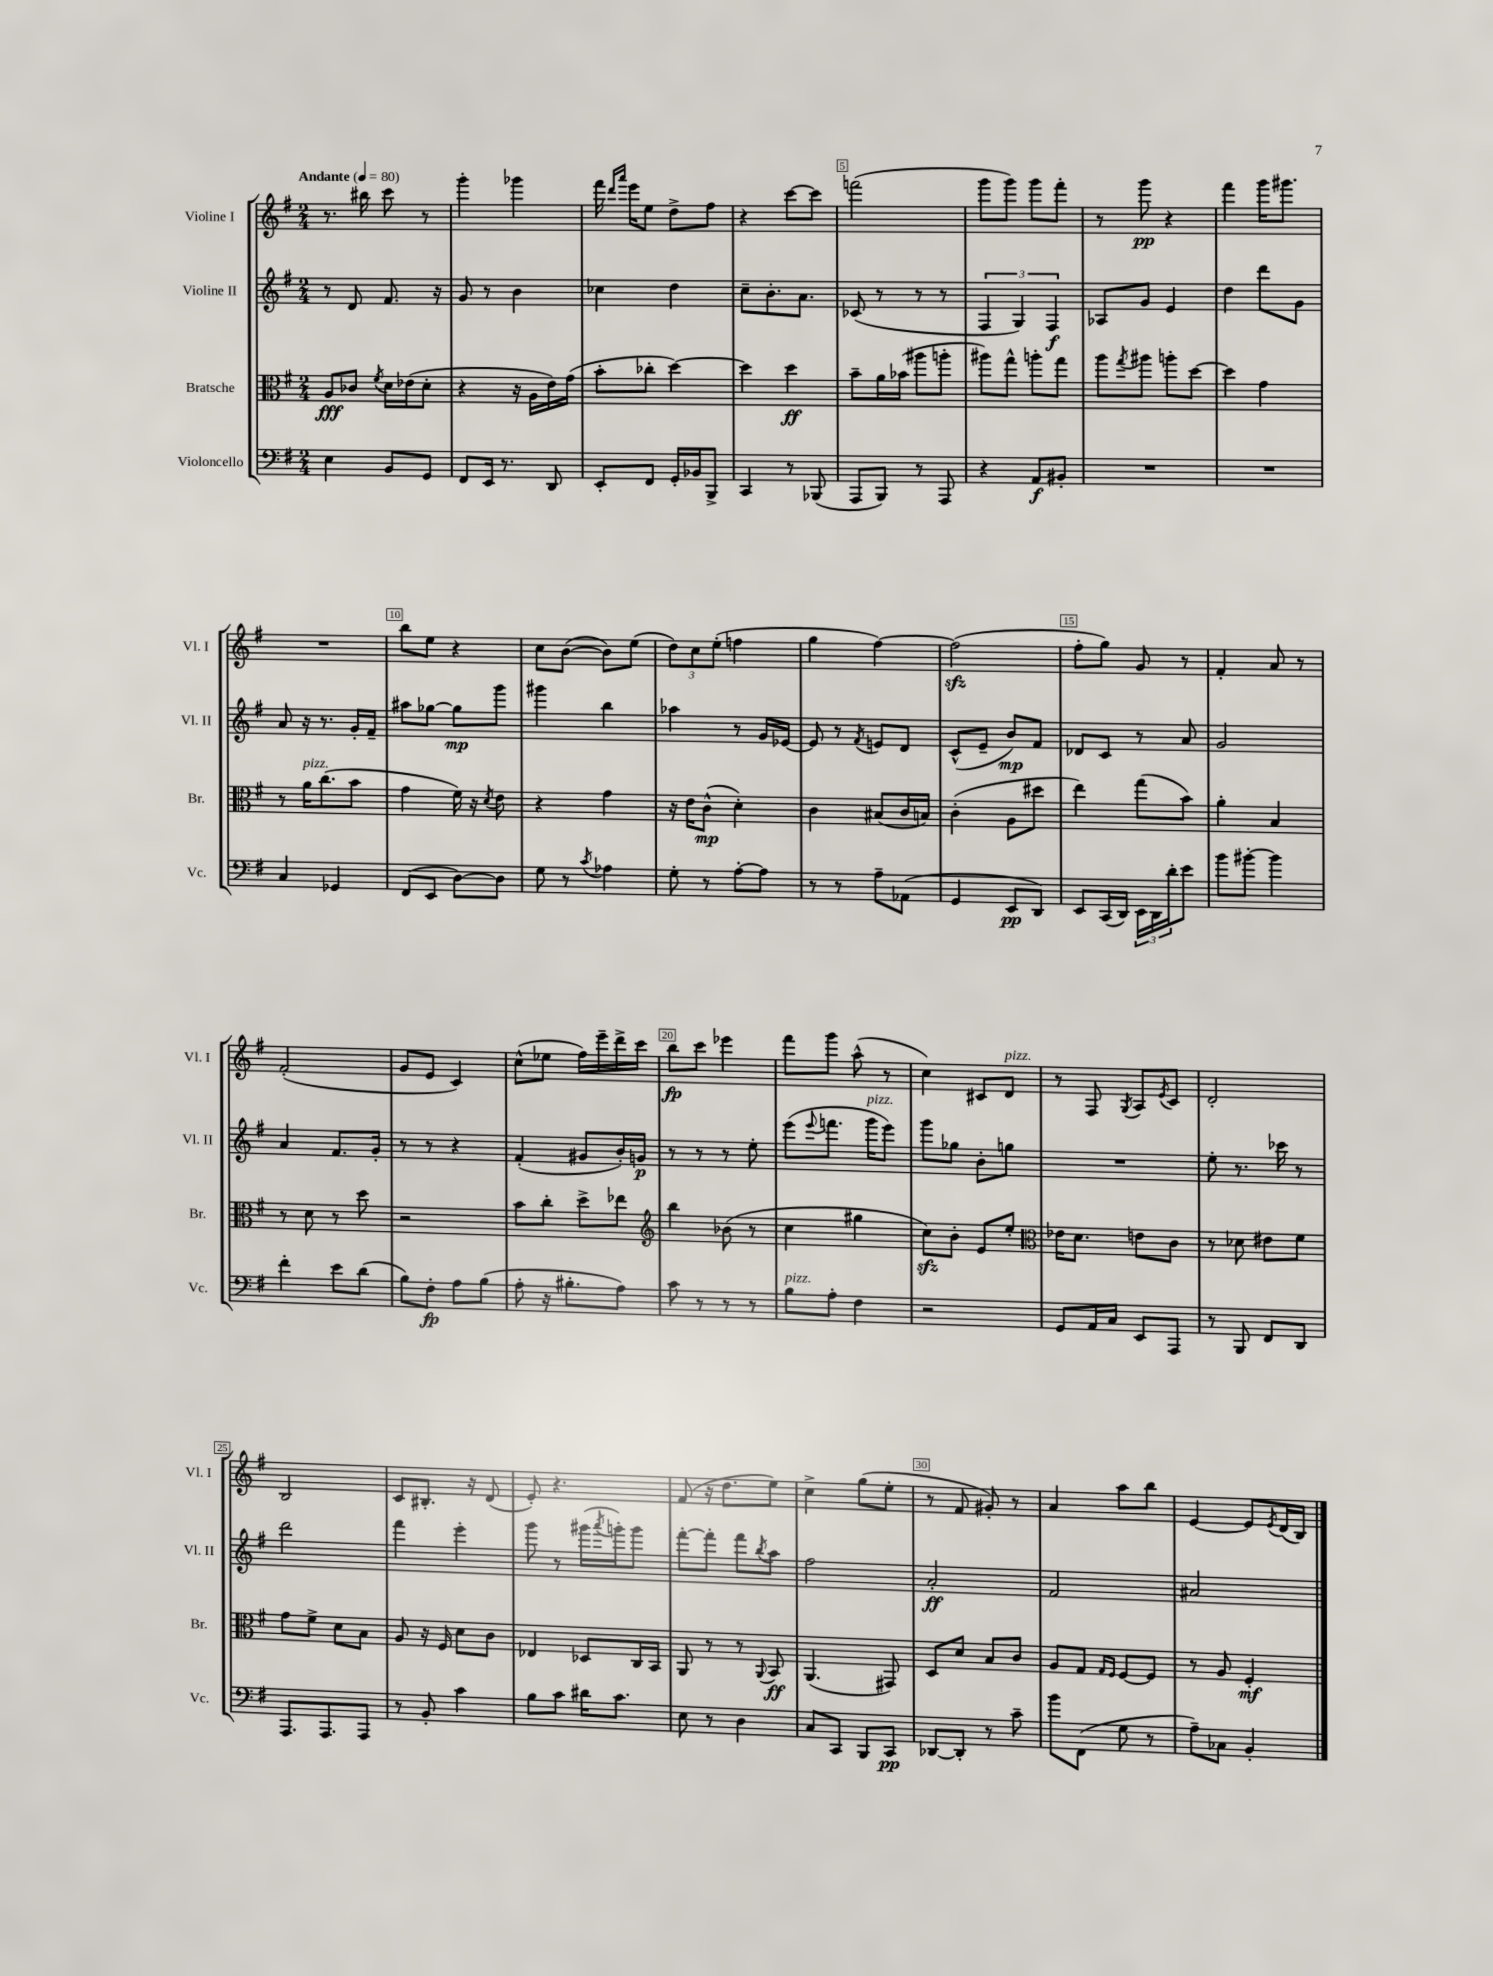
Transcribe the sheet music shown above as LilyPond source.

<<
\new StaffGroup <<
\new Staff = "s0" \with { instrumentName = "Violine I" shortInstrumentName = "Vl. I" } {
    \clef treble \key g \major \numericTimeSignature \time 2/4 \tempo "Andante" 4 = 80
    r8. bis''16 c'''8 r8 |
    g'''4-. ges'''4 |
    fis'''16 \grace { d'''16 a'''16 } e'''16 e''8 d''8-> fis''8 |
    r4 c'''8~ c'''8 |
    f'''2( |
    g'''8 g'''8) g'''8 fis'''8-. |
    r8 g'''8\pp r4 |
    fis'''4 g'''16 gis'''8. |
    R2 |
    b''8 e''8 r4 |
    c''8 b'8~( b'8) e''8( |
    \tuplet 3/2 { d''8) c''8 e''8-.( } f''4 |
    g''4 fis''4~) |
    fis''2\sfz( |
    fis''8-. g''8) g'8 r8 |
    fis'4-. a'8 r8 |
    fis'2-.( |
    g'8 e'8 c'4) |
    c''8-^( ees''8 fis''16) e'''16-- d'''16-> c'''16 |
    b''8\fp c'''8 ees'''4 |
    fis'''8 g'''8 a''8-^( r8 |
    c''4) cis'8 d'8^\markup { \italic "pizz." } |
    r8 fis8 \acciaccatura { g8 } a8 \acciaccatura { e'8 } c'8 |
    d'2-. |
    b2 |
    c'8 bis8.-. r16 d'8( |
    e'8-.) r4. |
    fis'8( r16 d''8. e''8) |
    c''4-> g''8( e''8-. |
    r8 fis'8 gis'8-.) r8 |
    a'4 a''8 b''8 |
    e'4~ e'8 \acciaccatura { e'8 } d'16( b16) \bar "|." |
}
\new Staff = "s1" \with { instrumentName = "Violine II" shortInstrumentName = "Vl. II" } {
    \clef treble \key g \major \numericTimeSignature \time 2/4
    r8 d'8 fis'8. r16 |
    g'8 r8 b'4 |
    ces''4 d''4 |
    c''8-- b'8.-. a'8. |
    ces'8( r8 r8 r8 |
    \tuplet 3/2 { fis4 g4) fis4\f } |
    aes8 g'8 e'4 |
    d''4 d'''8 g'8 |
    a'8 r16 r8. g'16-. fis'16-- |
    ais''8 ges''8~ ges''8\mp g'''8 |
    gis'''4 b''4 |
    aes''4 r8 g'16 ees'16~ |
    ees'8 r8 \acciaccatura { fis'8 } e'8 d'8 |
    c'8-^( e'8-- b'8\mp) fis'8 |
    des'8 c'8 r8 a'8 |
    g'2 |
    a'4 fis'8. g'16-. |
    r8 r8 r4 |
    fis'4-.( gis'8 b'16-.) g'16\p |
    r8 r8 r8 e''8-. |
    e'''8( \appoggiatura { e'''8 } f'''8. g'''16^\markup { \italic "pizz." } e'''8) |
    g'''8 ges''8 b'8-. g''8 |
    R2 |
    e''8-. r8. ces'''16 r8 |
    d'''2 |
    fis'''4 e'''4-. |
    g'''8 r8 gis'''16( \acciaccatura { a'''8 } g'''16-.) g'''8 |
    fis'''8~-. fis'''8-. fis'''8 \acciaccatura { b''8 } a''8 |
    fis''2 |
    a'2-.\ff |
    fis'2 |
    ais'2 \bar "|." |
}
\new Staff = "s2" \with { instrumentName = "Bratsche" shortInstrumentName = "Br." } {
    \clef alto \key g \major \numericTimeSignature \time 2/4
    a8\fff ces'8 \acciaccatura { fis'8 } d'16 ees'16( d'8-. |
    r4 r16 a16 e'16) g'16( |
    b'8-. ces''8-. d''4~) |
    d''4 d''4\ff |
    b'8-- a'16 bes'16( ais''8 a''8-. |
    ais''8) g''8-^ a''8-. g''8 |
    a''8 \acciaccatura { g''8 } ais''8 a''8-. d''8~ |
    d''4 g'4 |
    r8 a'16^\markup { \italic "pizz." } c''8.( b'8 |
    g'4 fis'16) r16 \acciaccatura { d'8 } e'8 |
    r4 g'4 |
    r16 e'16 c'8-^\mp( d'4-.) |
    c'4 bis8( c'16 b16) |
    c'4-.( a8 dis''8 |
    e''4) g''8( b'8) |
    a'4-. b4 |
    r8 d'8 r8 d''8 |
    r2 |
    b'8 c''8-. d''8-> ees''8 |
    \clef treble b''4 bes'8( r8 |
    c''4 gis''4 |
    c''8\sfz) b'8-. e'8 e''8-. |
    \clef alto ees'16 d'8. e'8 c'8 |
    r8 des'8 eis'8 fis'8 |
    g'8 fis'8-> d'8 b8 |
    a8 r16 fis16 d'8 c'8 |
    ees4 des8 c16 b,16 |
    a,8 r8 r8 \appoggiatura { a,8 } b,8\ff |
    a,4.( gis,8) |
    d8 d'8 b8 c'8 |
    a8 g8 \grace { g16 fis16 } fis8~ fis8 |
    r8 a8 fis4-.\mf \bar "|." |
}
\new Staff = "s3" \with { instrumentName = "Violoncello" shortInstrumentName = "Vc." } {
    \clef bass \key g \major \numericTimeSignature \time 2/4
    e4 b,8 g,8 |
    fis,8 e,16 r8. d,8 |
    e,8-. fis,8 g,16-. bes,16 b,,8-> |
    c,4 r8 bes,,8( |
    a,,8 b,,8) r8 a,,8 |
    r4 a,8\f bis,8-. |
    R2 |
    R2 |
    c4 ges,4 |
    fis,8( e,8 d8~) d8 |
    g8 r8 \acciaccatura { c'8 } aes4 |
    g8-. r8 a8~-. a8 |
    r8 r8 a8-- aes,8( |
    g,4 e,8\pp d,8) |
    e,8 c,16( d,16) \tuplet 3/2 { e,16 d,16 d'16-. } e'8 |
    b'8 bis'8~-. bis'4 |
    fis'4-. e'8 d'8( |
    b8) fis8-.\fp a8 b8( |
    a8-. r16 bis8.-. a8) |
    c'8 r8 r8 r8 |
    b8^\markup { \italic "pizz." } a8-. fis4 |
    r2 |
    g,8 a,16 c16 e,8 a,,8 |
    r8 b,,8 fis,8 d,8 |
    a,,8. a,,8. a,,8 |
    r8 b,8-. c'4 |
    b8 c'8 dis'16 c'8. |
    e8 r8 d4 |
    c8 c,8 b,,8 c,8\pp |
    des,8~ des,8-. r8 c'8-- |
    b'8 fis,8( g8 r8 |
    a8--) ces8 b,4-. \bar "|." |
}
>>
>>
\layout { \context { \Score \override BarNumber.break-visibility = ##(#f #t #t) barNumberVisibility = #(every-nth-bar-number-visible 5) \override BarNumber.stencil = #(make-stencil-boxer 0.1 0.3 ly:text-interface::print) } }
